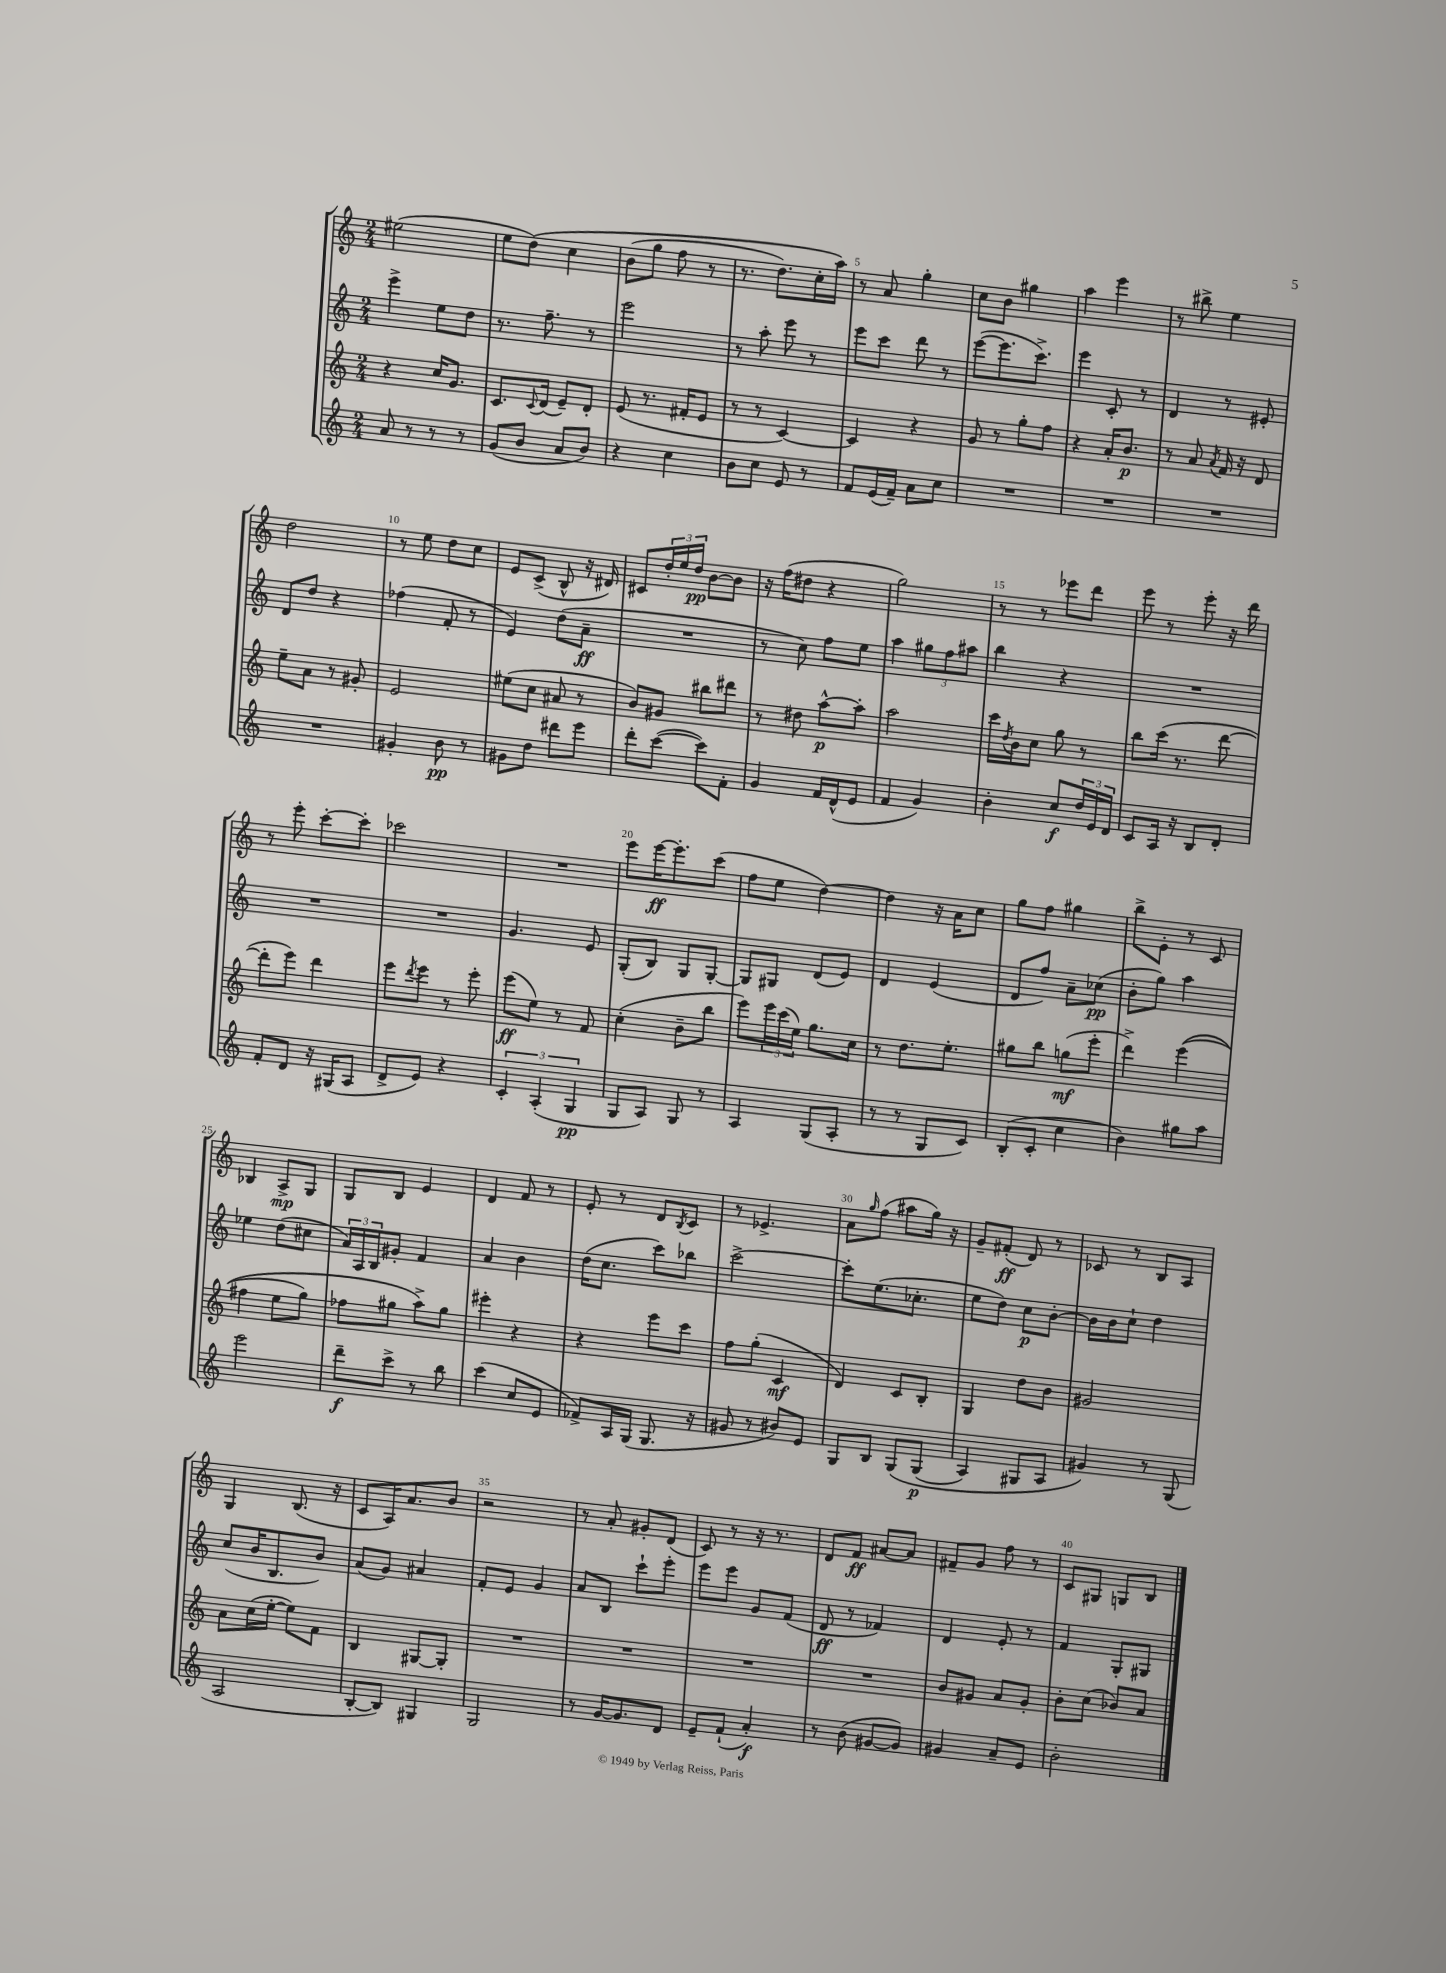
<<
\new StaffGroup <<
\new Staff = "s0" {
    \clef treble \key c \major \numericTimeSignature \time 2/4
    eis''2( |
    e''8 d''8)\( c''4 |
    b'8( g''8 f''8 r8 |
    r8. d''8.) c''16-. a''16\) |
    r8 a'8 g''4-. |
    c''8 b'8 gis''4 |
    a''4 e'''4 |
    r8 bis''8-> e''4 |
    d''2 |
    r8 e''8 d''8 c''8 |
    e'8 c'8->( b8-^ r16 dis'16) |
    cis'8 \tuplet 3/2 { d''16-. e''16 d''16\pp } b'8~ b'8 |
    r16 f''16( dis''8 r4 |
    g''2) |
    r8 r8 ees'''8 d'''8 |
    e'''8 r8 e'''8-. r16 d'''16 |
    r8 e'''8-. c'''8~-. c'''8-. |
    ces'''2 |
    R2 |
    e'''8 e'''16~\ff e'''8.-. c'''8( |
    f''8 e''8 d''4~) |
    d''4 r16 a'16 c''8 |
    g''8 f''8 gis''4 |
    b''8-> e'8-. r8 c'8 |
    bes4 a8->\mp g8 |
    g8 b8 e'4 |
    d'4 f'8 r8 |
    e'8-. r8 d'8 \acciaccatura { b8 } c'8 |
    r8 ees'4.-> |
    a'8 \grace { g''16 } f''8( ais''8 g''16) r16 |
    g'8-- fis'8-.\ff( d'8) r8 |
    ces'8 r8 b8 a8 |
    g4 b8.( r16 |
    c'8 a16) a'8. b'8 |
    r2 |
    r8 a'8-. gis'8-. d'8( |
    c'8) r8 r16 r8. |
    d'8 f'8\ff ais'8~ ais'8 |
    fis'8-- g'8 f''8 r8 |
    c'8 gis8 g8 b8 \bar "|." |
}
\new Staff = "s1" {
    \clef treble \key c \major \numericTimeSignature \time 2/4
    e'''4-> e''8 d''8 |
    r8. f''8.-- r8 |
    e'''2 |
    r8 a''8-. e'''8 r8 |
    e'''8 c'''8 d'''8 r8 |
    e'''8~( e'''8. c'''8.->) |
    e'''4 c'8-. r8 |
    d'4 r8 eis'8-. |
    d'8 d''8 r4 |
    fes''4( f'8-. r8 |
    e'4) d''8( a'8--\ff |
    R2 |
    r8 c''8) f''8 e''8 |
    a''4 \tuplet 3/2 { gis''8 f''8 ais''8 } |
    b''4 r4 |
    R2 |
    R2 |
    R2 |
    g'4. e'8 |
    g8-.( b8) g8 g8~-. |
    g8 gis8 d'8( e'8) |
    d'4 e'4( |
    d'8 f''8) a'8-- ces''8\pp( |
    b'8-. g''8) a''4 |
    ees''4 d''8( cis''8 |
    \tuplet 3/2 { a'16) a16 b16 } gis'8-. f'4 |
    a'4 b'4 |
    d''16( c''8. c'''8) bes''8 |
    c'''2~-> |
    c'''8-. e''8.( ces''8.-. |
    e''8 d''8) c''8\p b'8~-. |
    b'16 b'16 c''8-! d''4 |
    c''8( b'16 b8. b'8) |
    a'8( g'8) ais'4 |
    f'8-. e'8 g'4 |
    a'8 b8 c'''8-! e'''8-. |
    e'''8 e'''8 g'8 f'8( |
    d'8\ff r8 fes'4) |
    d'4 e'8-. r8 |
    f'4 g8-. gis8 \bar "|." |
}
\new Staff = "s2" {
    \clef treble \key c \major \numericTimeSignature \time 2/4
    r4 c''16 g'8. |
    c'8. \appoggiatura { c'8 } d'16( e'8--) d'8-. |
    e'8( r8. fis'16-. e'8 |
    r8 r8 c'4~) |
    c'4 r4 |
    g'8 r8 g''8-. f''8 |
    r4 a'16-. b'8.\p |
    r8 a'8 \acciaccatura { a'8 } f'16 r16 d'8 |
    e''8-- a'8 r8 gis'8-. |
    e'2 |
    eis''8( c''8 ais'8 r8 |
    b'8) gis'8 bis''8 dis'''8 |
    r8 dis''8 a''8~-^\p a''8-. |
    a''2 |
    c'''16 \acciaccatura { d''8 } b'16 c''8 g''8 r8 |
    b''8 c'''16( r8. d'''8~ |
    d'''8-. e'''8) d'''4 |
    e'''8 \acciaccatura { d'''8 } e'''8 r8 e'''8-. |
    e'''8\ff( e''8) r8 f'8 |
    c''4-.( b'8-- b''8 |
    e'''8) \tuplet 3/2 { e'''16 c'''16( e''16) } g''8. c''16 |
    r8 d''8. e''8.-. |
    gis''8 b''8 g''8\mf( e'''8-. |
    d'''4->) e'''4(\( |
    fis''4 e''8 g''8) |
    fes''8 gis''8 a''8->\) gis''8 |
    eis'''4-. r4 |
    r4 e'''8 c'''8 |
    f''8 g''8-.( c'4\mf |
    d'4) c'8 b8-. |
    g4 d''8 b'8 |
    gis'2 |
    a'8 c''16( e''16~-. e''8) f'8 |
    b4 gis8~ gis8-. |
    R2 |
    R2 |
    R2 |
    R2 |
    b'8 gis'8 a'8 gis'8-. |
    b'8-. c''8( bes'8) a'8 \bar "|." |
}
\new Staff = "s3" {
    \clef treble \key c \major \numericTimeSignature \time 2/4
    a'8 r8 r8 r8 |
    g'8( b'8 a'8 b'8) |
    r4 c''4 |
    b'8 c''8 e'8 r8 |
    f'8 e'16( f'16--) a'8 c''8 |
    R2 |
    R2 |
    R2 |
    R2 |
    gis'4-. b'8\pp r8 |
    gis'8 d''8 dis'''8 e'''8 |
    d'''8-. c'''8~( c'''8) f'8-. |
    g'4 f'16 d'16-^( e'8 |
    f'4 g'4) |
    b'4-. c''8\f \tuplet 3/2 { d''16 e'16 d'16 } |
    c'8 a16 r16 b8 d'8-. |
    f'8-. d'8 r16 gis16( a8 |
    d'8-> e'8) r4 |
    \tuplet 3/2 { c'4-. a4-.( g4\pp } |
    g8 a8) g8 r8 |
    a4 g8( a8-. |
    r8 r8 g8 c'8) |
    b8-.( c'8-. c''4 |
    b'4) gis''8 a''8 |
    e'''2 |
    d'''8--\f c'''8-> r8 b''8 |
    c'''4( c''8 e'8 |
    fes'8->) a16 g16( g8. r16 |
    gis'8 r8 bis'8) e'8 |
    g8 b8 g8\( g8\p( |
    a4) gis8 a8 |
    gis'4\) r8 g8( |
    a2 |
    b8~-. b8) gis4 |
    g2 |
    r8 g'16~ g'8. d'8 |
    e'8-- f'8-!( a'4-.\f) |
    r8 b'8( gis'8~ gis'8) |
    gis'4 a'8-- e'8 |
    b'2-. \bar "|." |
}
>>
>>
\layout { \context { \Score \override BarNumber.break-visibility = ##(#f #t #t) barNumberVisibility = #(every-nth-bar-number-visible 5) } }
